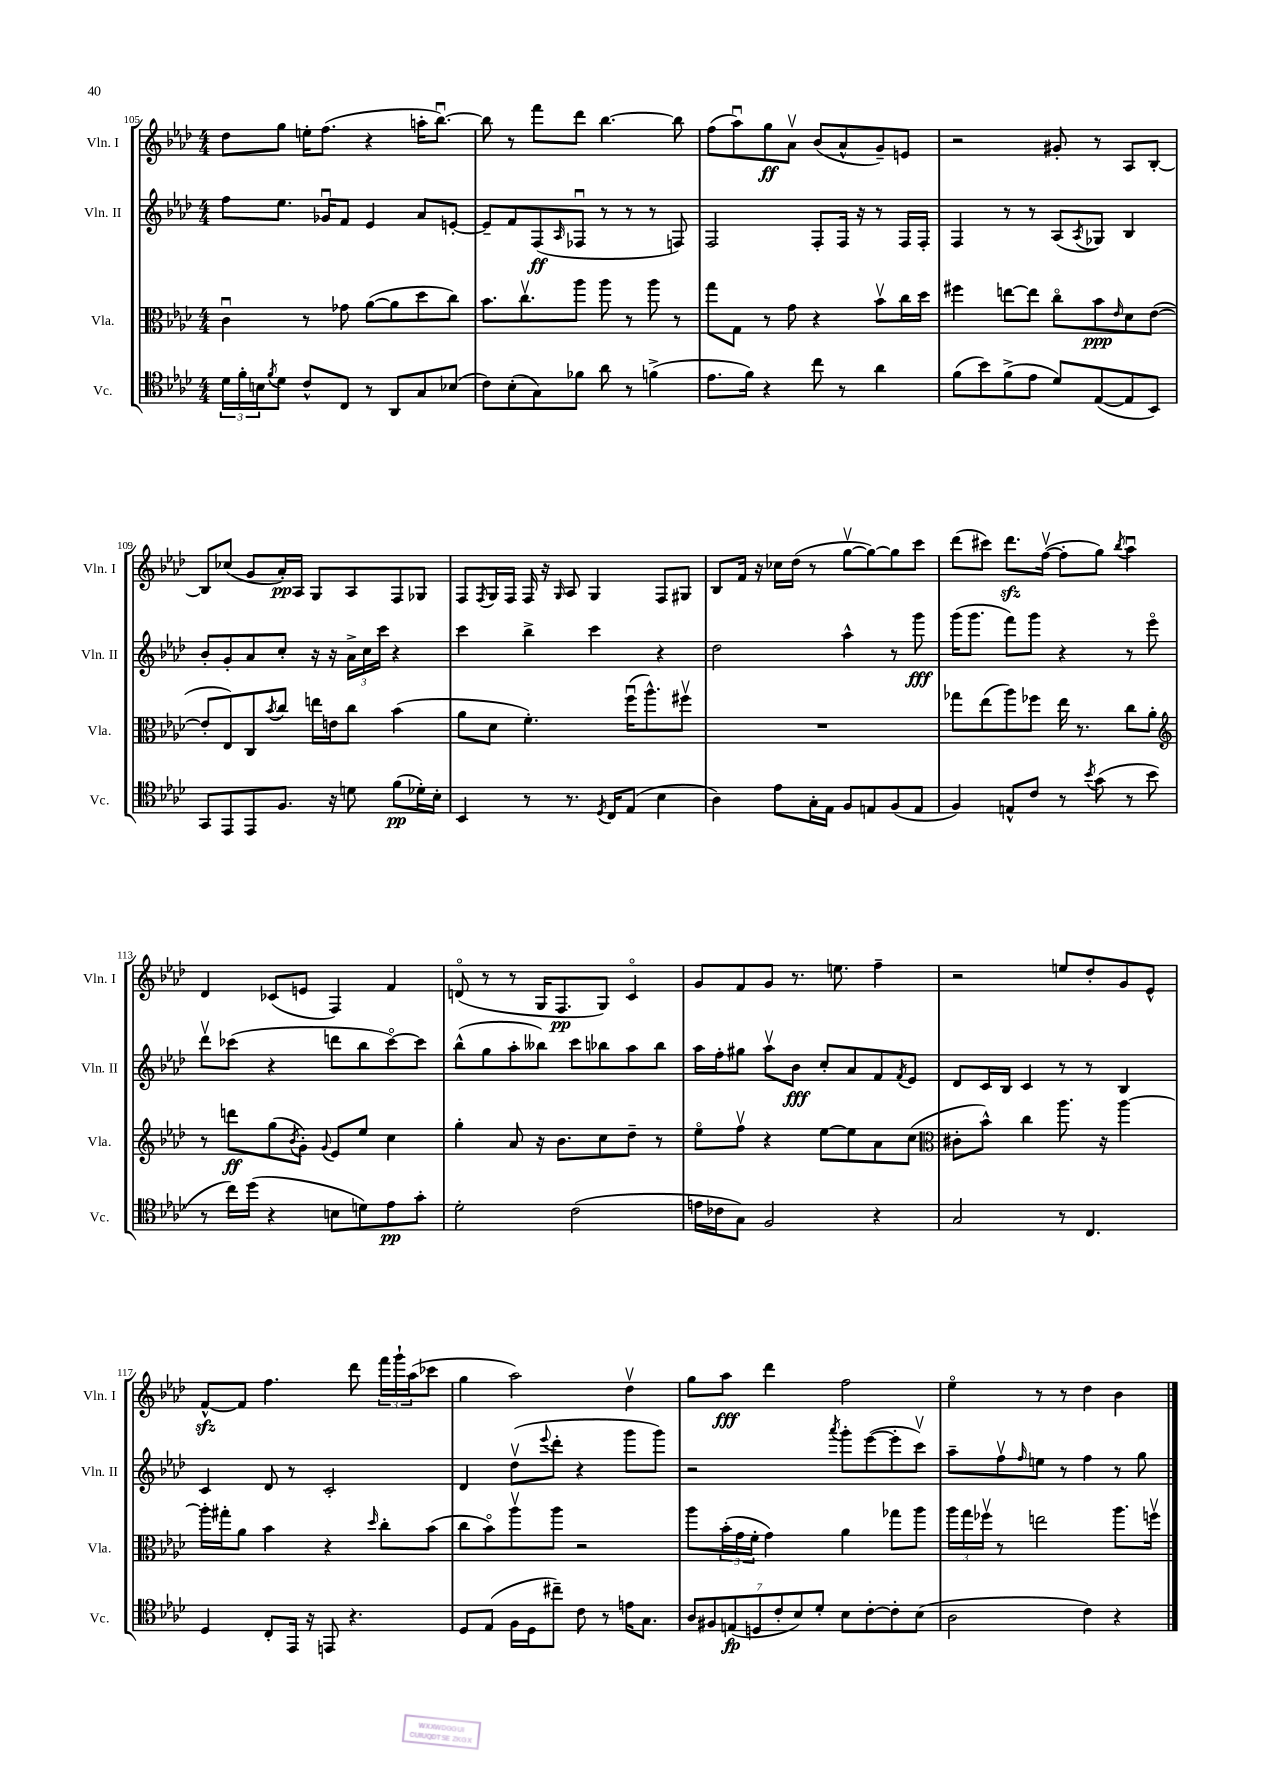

**kern	**dynam	**kern	**dynam	**kern	**dynam	**kern	**dynam
*part4	*part4	*part3	*part3	*part2	*part2	*part1	*part1
*staff4	*staff4	*staff3	*staff3	*staff2	*staff2	*staff1	*staff1
*I"Vc.	*	*I"Vla.	*	*I"Vln. II	*	*I"Vln. I	*
*I'Vc.	*	*I'Vla.	*	*I'Vln. II	*	*I'Vln. I	*
*clefC4	*	*clefC3	*	*clefG2	*	*clefG2	*
*k[b-e-a-d-]	*	*k[b-e-a-d-]	*	*k[b-e-a-d-]	*	*k[b-e-a-d-]	*
*M4/4	*	*M4/4	*	*M4/4	*	*M4/4	*
=105	=105	=105	=105	=105	=105	=105	=105
24d-\LL	.	4cu\	.	8ff\L	.	8dd-\L	.
24f'\	.	.	.	.	.	.	.
24Bn\J	.	.	.	.	.	.	.
8qf/	.	.	.	.	.	.	.
8d-\J	.	.	.	8.ee-\J	.	8gg\J	.
8c^^/L	.	8r	.	.	.	16een'\KL	.
.	.	.	.	16g-Xu/KL	.	(8.ff\J	.
8C/J	.	8g-X\	.	8f/J	.	.	.
8r	.	([8a-\L	.	4e-/	.	4r	.
8AA-/L	.	8a-\]	.	.	.	.	.
8G/	.	8dd-\	.	8a-/L	.	16aan'\KL	.
.	.	.	.	.	.	[8.bb-u\J)	.
(8B-X/J	.	8cc\J)	.	[8en'/J	.	.	.
=106	=106	=106	=106	=106	=106	=106	=106
8c\L)	.	8.b-\L	.	8e~/L]	.	8bb-\]	.
(8B-'\	.	.	.	8f/	.	8r	.
.	.	8.ccv\	.	.	.	.	.
8G\)	.	.	.	(8F/	ff	8fff\L	.
.	.	.	.	16qqA-/	.	.	.
8f-X\J	.	8aa-\J	.	8F-Xu/J	.	8ddd-\J	.
8a-\	.	8aa-\	.	8r	.	[4.bb-\	.
8r	.	8r	.	8r	.	.	.
(4fn^\	.	8aa-\	.	8r	.	.	.
.	.	8r	.	8Fn/)	.	8bb-\]	.
=107	=107	=107	=107	=107	=107	=107	=107
8.e-\L	.	8gg\L	.	2F/	.	(8ff\L	.
.	.	8G\J	.	.	.	8aa-u\)	.
16f\Jk)	.	.	.	.	.	.	.
4r	.	8r	.	.	.	8gg\	ff
.	.	8g\	.	.	.	8a-v\J	.
8cc\	.	4r	.	8F'/L	.	(8b-/L	.
8r	.	.	.	16F/Jk	.	8a-^^/	.
.	.	.	.	16r	.	.	.
4a-\	.	8b-v\L	.	8r	.	8g~/)	.
.	.	16cc\L	.	16F/LL	.	8en/J	.
.	.	16dd-\JJ	.	16F'/JJ	.	.	.
=108	=108	=108	=108	=108	=108	=108	=108
(8f\L	.	4ff#X\	.	4F/	.	2r	.
8b-\)	.	.	.	.	.	.	.
(8f^\	.	[8een\L	.	8r	.	.	.
8e-\J	.	8ee\J]	.	8r	.	.	.
8d-/L)	.	8cc\L	.	(8A-/L	.	8g#X'/	.
.	.	.	.	8qA-/	.	.	.
([8E-/	.	8b-\	ppp	8G-X/J)	.	8r	.
.	.	16qqe-/	.	.	.	.	.
8E-/]	.	8d-\	.	4B-/	.	8A-/L	.
8BB-/J)	.	([8e-\J	.	.	.	[8B-'/J	.
!!LO:LB:g=z
=109	=109	=109	=109	=109	=109	=109	=109
8GG/L	.	8e-'/L]	.	8b-'/L	.	8B-/L]	.
8EE-/	.	8E-/)	.	8g'/	.	(8cc-X/J	.
8EE-/	.	8C/	.	8a-/	.	8g/L	.
.	.	8qb-/	.	.	.	.	.
8.F/J	.	8cc/J	.	8cc'/J	.	16a-'/L)	pp
.	.	.	.	.	.	16A-/JJ	.
.	.	16een\LL	.	16r	.	8G/L	.
16r	.	16en\J	.	16r	.	.	.
8dn\	.	8cc\J	.	24a-^\LL	.	8A-/	.
.	.	.	.	24cc\	.	.	.
.	.	.	.	24ccc\JJ	.	.	.
(8f\L	pp	(4b-\	.	4r	.	8F/	.
16d-X'\L)	.	.	.	.	.	8G-X/J	.
16B-'\JJ	.	.	.	.	.	.	.
=110	=110	=110	=110	=110	=110	=110	=110
4BB-/	.	8a-\L	.	4ccc\	.	8F/L	.
.	.	.	.	.	.	8qF/	.
.	.	8d-\J	.	.	.	16G/L	.
.	.	.	.	.	.	16F/JJ	.
8r	.	4.f'\)	.	4bb-^\	.	16F/	.
.	.	.	.	.	.	16r	.
.	.	.	.	.	.	16qqG/	.
8.r	.	.	.	.	.	8A-/	.
.	.	.	.	4ccc\	.	4G/	.
8qD-/	.	.	.	.	.	.	.
16C/KL	.	.	.	.	.	.	.
(8E-/J	.	(16ffu\KL	.	.	.	.	.
.	.	8.aa-^^\)	.	.	.	.	.
4B-\	.	.	.	4r	.	8F/L	.
.	.	8ff#Xv\J	.	.	.	8G#X/J	.
=111	=111	=111	=111	=111	=111	=111	=111
4A-\)	.	1r	.	2dd-\	.	8B-/L	.
.	.	.	.	.	.	16f/Jk	.
.	.	.	.	.	.	16r	.
8e-\L	.	.	.	.	.	16cc-X\LL	.
.	.	.	.	.	.	(16dd-\JJ	.
16G'\L	.	.	.	.	.	8r	.
16E-\JJ	.	.	.	.	.	.	.
8F/L	.	.	.	4aa-^^\	.	[8ggv\L	.
8En/	.	.	.	.	.	8gg\_)	.
(8F/	.	.	.	8r	.	8gg\]	.
8E/J	.	.	.	8ggg\	fff	8ccc\J	.
=112	=112	=112	=112	=112	=112	=112	=112
4F/)	.	8gg-X\L	.	(16ggg\KL	.	(8ddd-\L	.
.	.	.	.	8.ggg\J	.	.	.
.	.	(8ee-\	.	.	.	8ccc#X\J)	.
8En^^/L	.	8aa-\)	.	8fff\L)	.	8.ddd-zz\L	.
8c/J	.	8ff-X\J	.	8ggg\J	.	.	.
.	.	.	.	.	.	([16ffv\Jk	.
8r	.	16ee-\	.	4r	.	8ff'\L]	.
.	.	8.r	.	.	.	.	.
8qb-/	.	.	.	.	.	.	.
(8g\	.	.	.	.	.	8gg\J)	.
.	.	.	.	.	.	8qbb-/	.
8r	.	8cc\L	.	8r	.	4aa-u\	.
8b-\	.	8a-'\J	.	8eee-\	.	.	.
!!LO:LB:g=z
=113	=113	=113	=113	=113	=113	=113	=113
*	*	*clefG2	*	*	*	*	*
8r	.	8r	.	8ddd-v\L	.	4d-/	.
16cc\LL)	.	8dddn\L	ff	(8ccc-X\J	.	.	.
(16dd-\JJ	.	.	.	.	.	.	.
4r	.	(8gg\	.	4r	.	(8c-X/L	.
.	.	8qb-/	.	.	.	.	.
.	.	8g'\J)	.	.	.	8en/J	.
.	.	8qqg/	.	.	.	.	.
8Bn\L	.	8e-/L	.	8dddn\L	.	4F/)	.
8dn\)	.	8ee-/J	.	8bb-\	.	.	.
8e-\	pp	4cc\	.	[8ccc-\)	.	4f/	.
8g'\J	.	.	.	8ccc-\J]	.	.	.
=114	=114	=114	=114	=114	=114	=114	=114
2d-'\	.	4gg'\	.	(8bb-^^\L	.	(8dn/	.
.	.	.	.	8gg\	.	8r	.
.	.	8a-/	.	8aa-'\	.	8r	.
.	.	16r	.	8bb--X\J)	.	16G/KL	.
.	.	8.b-\L	.	.	.	8.F/	pp
(2c\	.	.	.	8ccc\L	.	.	.
.	.	8cc\	.	8bb-X\	.	8G/J)	.
.	.	8dd-~\J	.	8aa-\	.	4c/	.
.	.	8r	.	8bb-\J	.	.	.
=115	=115	=115	=115	=115	=115	=115	=115
16en\LL	.	8ee-\L	.	16aa-\LL	.	8g/L	.
16c-X\J	.	.	.	16ff'\J	.	.	.
8G\J)	.	8ffv\J	.	8gg#X\J	.	8f/	.
2F/	.	4r	.	8aa-v\L	.	8g/J	.
.	.	.	.	8b-\J	fff	8.r	.
.	.	[8ee-\L	.	8cc'/L	.	.	.
.	.	.	.	.	.	8.een\	.
.	.	8ee-\]	.	8a-/	.	.	.
4r	.	8a-\	.	8f/	.	4ff~\	.
.	.	.	.	8qf/	.	.	.
.	.	(8cc\J	.	8e-/J	.	.	.
=116	=116	=116	=116	=116	=116	=116	=116
*	*	*clefC3	*	*	*	*	*
2G/	.	8c#X'\L	.	8d-/L	.	2r	.
.	.	8b-^^\J)	.	16c/L	.	.	.
.	.	.	.	16B-/JJ	.	.	.
.	.	4cc\	.	4c/	.	.	.
8r	.	8.aa-\	.	8r	.	8een/L	.
4.C/	.	.	.	8r	.	8dd-'/	.
.	.	16r	.	.	.	.	.
.	.	[4aa-\	.	4B-/	.	8g/	.
.	.	.	.	.	.	8e-^^/J	.
!!LO:LB:g=z
=117	=117	=117	=117	=117	=117	=117	=117
4D-/	.	16aa-'\LL]	.	4c/	.	[8fzz^^/L	.
.	.	16gg#X'\J	.	.	.	.	.
.	.	8a-\J	.	.	.	8f/J]	.
8C'/L	.	4b-\	.	8d-/	.	4.ff\	.
16EE-/Jk	.	.	.	8r	.	.	.
16r	.	.	.	.	.	.	.
8EEn/	.	4r	.	2c'/	.	.	.
4.r	.	.	.	.	.	8ddd-\	.
.	.	16qqdd-/	.	.	.	.	.
.	.	8cc'\L	.	.	.	24fff\LL	.
.	.	.	.	.	.	24ggg`\	.
.	.	.	.	.	.	(24aa-\J	.
.	.	(8b-\J	.	.	.	8ccc-X\J	.
=118	=118	=118	=118	=118	=118	=118	=118
8D-/L	.	8cc\L	.	4d-/	.	4gg\	.
(8E-/J	.	8b-\)	.	.	.	.	.
16F\LL	.	8aa-v\	.	(8dd-v\L	.	2aa-\)	.
16D-\J	.	.	.	.	.	.	.
.	.	.	.	8qqeee-/	.	.	.
8cc#X~\J)	.	8aa-\J	.	8ddd-'\J	.	.	.
8c\	.	2r	.	4r	.	.	.
8r	.	.	.	.	.	.	.
16en\KL	.	.	.	8ggg\L	.	4dd-v\	.
8.G\J	.	.	.	.	.	.	.
.	.	.	.	8ggg\J)	.	.	.
=119	=119	=119	=119	=119	=119	=119	=119
14A-/L	.	8aa-\L	.	2r	.	8gg\L	.
14F#X/	.	.	.	.	.	.	.
.	.	(24b-'\L	.	.	.	8aa-\J	fff
(14En/	fp	.	.	.	.	.	.
.	.	24g\	.	.	.	.	.
.	.	24f'\JJ	.	.	.	.	.
14Dn/	.	.	.	.	.	.	.
.	.	4g\)	.	.	.	4ddd-\	.
14c'/	.	.	.	.	.	.	.
14B-/)	.	.	.	.	.	.	.
14d-'/J	.	.	.	.	.	.	.
.	.	.	.	8qaaa-/	.	.	.
8B-\L	.	4a-\	.	8ggg'\L	.	2ff\	.
[8c'\	.	.	.	([8eee-\	.	.	.
8c'\]	.	8gg-X\L	.	8eee-'\]	.	.	.
(8B-\J	.	8aa-\J	.	8cccv\J)	.	.	.
=120	=120	=120	=120	=120	=120	=120	=120
2A-\	.	24aa-\LL	.	8aa-~\L	.	4ee-\	.
.	.	24gg\	.	.	.	.	.
.	.	24ff-Xv\JJ	.	.	.	.	.
.	.	8r	.	8ffv\	.	.	.
.	.	.	.	16qqff/	.	.	.
.	.	2een\	.	8een\J	.	8r	.
.	.	.	.	8r	.	8r	.
4c\)	.	.	.	4ff\	.	4dd-\	.
4r	.	8.aa-\L	.	8r	.	4b-\	.
.	.	.	.	8gg\	.	.	.
.	.	16ffnv\Jk	.	.	.	.	.
==	==	==	==	==	==	==	==
*-	*-	*-	*-	*-	*-	*-	*-
